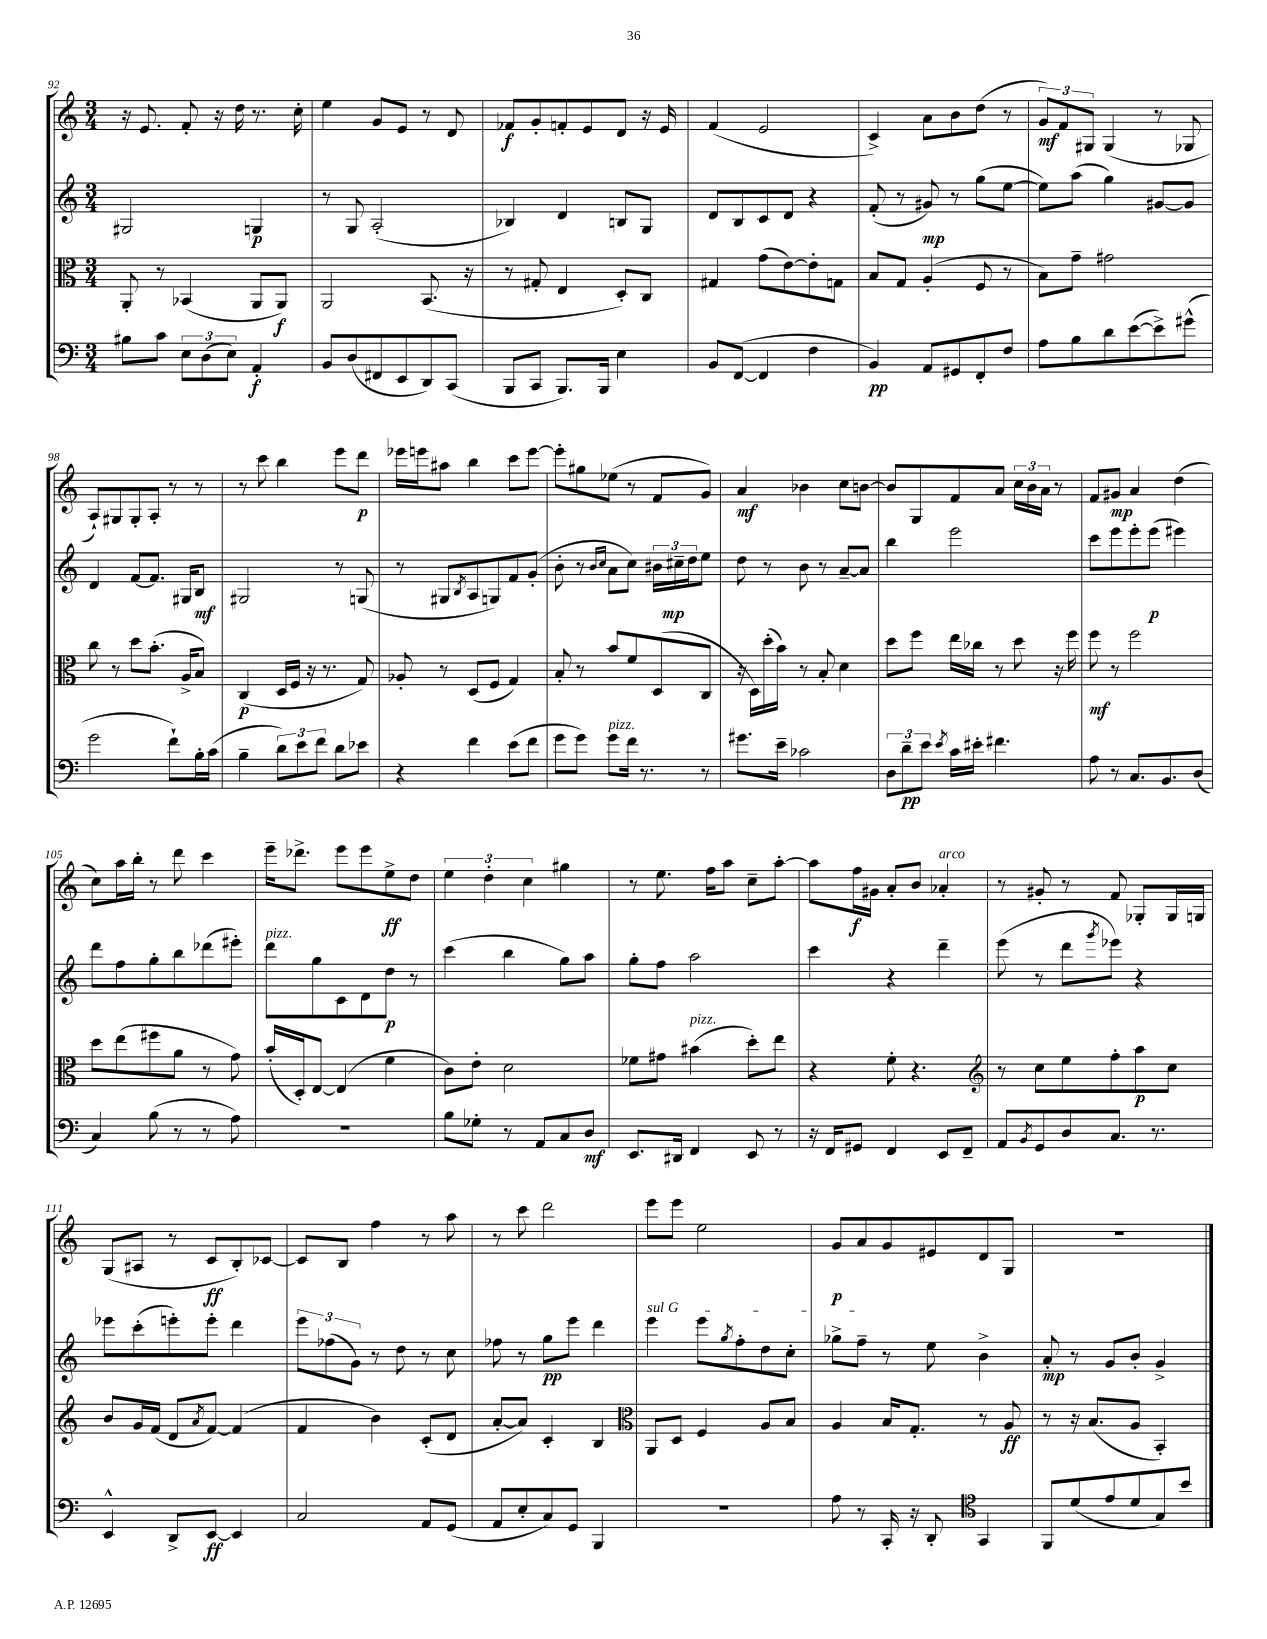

**kern	**kern	**kern	**kern
*staff4	*staff3	*staff2	*staff1
*clefF4	*clefC3	*clefG2	*clefG2
*k[]	*k[]	*k[]	*k[]
*M3/4	*M3/4	*M3/4	*M3/4
8B#\L	8AA'/	2G#/	16r
.	.	.	8.e/
8c\J	8r	.	.
12E\L	(4BB-/	.	8f'/
(12D\	.	.	.
.	.	.	16r
12E\J)	.	.	.
.	.	.	16dd\
4AA'/	8AA/L	4G/	8.r
.	8AA/J)	.	.
.	.	.	16cc'\
=	=	=	=
8BB/L	2AA/	8r	4ee\
(8D/	.	8G/	.
8FF#/	.	(2A'/	8g/L
8EE/	.	.	8e/J
8DD/)	(8.BB/	.	8r
(8CC/J	.	.	8d/
.	16r	.	.
=	=	=	=
8BBB/L	8r	4B-/)	8f-/L
8CC/J	8G#'/	.	8g'/
8.BBB/L)	4E/	4d/	8f'/
.	.	.	8e/
16BBB/Jk	.	.	.
4E\	8D'/L)	8B/L	8d/J
.	8C/J	8G/J	16r
.	.	.	16e/
=	=	=	=
8BB/L	4G#/	8d/L	(4f/
([8FF/J	.	8B/	.
4FF/]	(8g\L	8c/	2e/
.	[8e\)	8d/J	.
4F\	8e'\]	4r	.
.	8G\J	.	.
=	=	=	=
4BB/)	8B/L	(8f'/	4c^/)
.	8G/J	8r	.
8AA/L	(4A'/	8g#/)	8a\L
8GG#/	.	8r	8b\
8FF'/	8F/	(8gg\L	(8dd\J
8F/J	8r	[8ee\J	8r
=	=	=	=
8A\L	8B\L)	8ee\]L)	12g/L)
.	.	.	12f/
8B\	8g~\J	(8aa\J	.
.	.	.	12G#/J
8d\	2g#\	4gg\)	(4G#/
([8e\	.	.	.
8e^\])	.	[8g#/L	8r
(8g#^^\J	.	8g#/]J	8G-/
=	=	=	=
2g\	8cc\	4d/	8A`/L)
.	8r	.	8G#/
.	8dd\L	[8f/L	8G#'/
.	(8.b'\J	8.f/]J	8A'/J
8f`\L)	.	.	8r
.	16A^/LK	16G#/LK	.
16B'\L	8B/J)	8B/J	8r
(16c\JJ	.	.	.
=	=	=	=
4B~\	(4C/	2G#/	8r
.	.	.	8ccc\
12d\L)	16D/LL	.	4bb\
.	16F/JJ	.	.
12e\	.	.	.
.	16r	.	.
12f\J	.	.	.
.	8.r	.	.
8d\L	.	8r	8eee\L
8e-\J	8G/)	(8G/	8ddd\J
=	=	=	=
4r	8A-'/	8r	16eee-\LL
.	.	.	16eee\J
.	8r	8G#/L	8aa#\J
.	.	8qB/	.
4f\	(8D/L	8A/	4bb\
.	8F/J	8G/)	.
(8e\L	4G/)	8f/	8ccc\L
8f\J	.	(8g'/J	[8eee\J
=	=	=	=
8g\L	8B'/	8b'\	8eee'\]L
8g\J)	8r	8r	8gg#\
.	.	16qqb/LL	.
.	.	16qqcc/JJ	.
8g\L	8b/L	8a\L	(8ee-\J
16f\Jk	8f/	8cc\J)	8r
8.r	.	.	.
.	(8D/	24b#\LL	8f/L
.	.	24cc#~\	.
.	.	24dd\J	.
8r	8C/J	8ee\J	8g/J)
=	=	=	=
8.g#\L	16r	8dd\	4a/
.	16D\LL)	.	.
.	(16dd'\	8r	.
16e~\Jk	16b\JJ)	.	.
2c-\	8r	8b\	4b-\
.	8B'/	8r	.
.	4d\	[8a~/L	8cc\L
.	.	8a/]J	[8b\J
=	=	=	=
12D\L	8dd\L	4bb\	8b/]L
12d~\	.	.	.
.	8ff\J	.	8G/
12e\J	.	.	.
8qe/	.	.	.
16c\LL	16ee\LL	2eee\	8f/
16e#'\JJ	16cc-\JJ	.	.
4.f#\	8r	.	8a/J
.	8dd\	.	24cc\LL
.	.	.	24b\
.	.	.	24a\JJ
.	16r	.	8r
.	16ff\	.	.
=	=	=	=
8A\	8ff\	8ccc\L	8f/L
8r	8r	8eee\	8g#/J
8.C/L	2ff\	8eee'\	4a/
.	.	(8eee\J	.
8.BB/	.	.	.
.	.	4eee#\)	(4dd\
(8D/J	.	.	.
=	=	=	=
4C/)	8dd\L	8ddd\L	8cc\L)
.	(8ee\	8ff\	16aa\L
.	.	.	16bb'\JJ
(8B\	8ff#\	8gg'\	8r
8r	8a\J	8bb\	8ddd\
8r	8r	(8ddd-\	4ccc\
8A\)	8g\)	8eee#'\J)	.
=	=	=	=
2.r	(16b'/LL	8ddd\L	16eee~\LK
.	16D'/J)	.	8.ddd-^\J
.	[8E/J	8gg\	.
.	(4E/]	8c\	8eee\L
.	.	8d\	8eee\
.	4f\	8dd\J	8ee^\
.	.	8r	8dd\J
=	=	=	=
8B\L	8c\L)	(4ccc\	6ee\
8G-'\J	8e'\J	.	.
.	.	.	6dd'\
8r	2d\	4bb\	.
.	.	.	6cc\
8AA/L	.	.	.
8C/	.	8gg\L)	4gg#\
8D/J	.	8aa\J	.
=	=	=	=
8.EE/L	8f-\L	8gg'\L	8r
.	8g#\J	8ff\J	8.ee\
16DD#/Jk	.	.	.
4FF/	(4b#\	2aa\	.
.	.	.	16ff\LK
.	.	.	8aa\J
8EE/	8dd'\L)	.	8cc~\L
8r	8ee\J	.	[8aa'\J
=	=	=	=
16r	4r	4ccc\	8aa\]L
16FF/LK	.	.	.
8GG#/J	.	.	16ff\L
.	.	.	16g#\JJ
4FF/	8f'\	4r	8a'/L
.	4.r	.	8b/J
8EE/L	.	4ddd~\	4a-'/
8FF~/J	.	.	.
=	=	=	=
*	*clefG2	*	*
8AA/L	8r	(8eee\	8r
8qBB/	.	.	.
8GG/	8cc\L	8r	8g#'/
8D/	8ee\	8ddd\L	8r
.	.	8qggg/	.
8.C/J	8ff'\	8eee-\J)	8f/
.	8aa\	4r	8G-'/L
8.r	.	.	.
.	8cc\J	.	16G-/L
.	.	.	16G/JJ
=	=	=	=
4EE^^/	8b/L	8eee-\L	(8G/L
.	16g/L	(8ccc'\	8A#/J
.	(16f/JJ	.	.
8DD^/L	8d/L	8eee'\)	8r
.	8qa/	.	.
[8EE/J	[8f/J)	8eee'\J	8c/L
4EE/]	(4f/]	4ddd\	8B'/)
.	.	.	[8c-/J
=	=	=	=
2C/	4f/	12eee\L	8c-/]L
.	.	(12ff-\	.
.	.	.	8B/J
.	.	12g\J)	.
.	4b\)	8r	4ff\
.	.	8dd\	.
8AA/L	(8c'/L	8r	8r
(8GG/J	8d/J	8cc\	8aa\
=	=	=	=
8AA/L	[8a'/L	8ff-\	8r
8E'/	8a/]J)	8r	8ccc\
8C/)	4c'/	8gg\L	2ddd\
8GG/J	.	8eee\J	.
4BBB/	4B/	4ddd\	.
=	=	=	=
*	*clefC3	*	*
2.r	8AA/L	4eee\	8eee\L
.	8D/J	.	8eee\J
.	4F/	8eee\L	2ee\
.	.	8qgg/	.
.	.	8ff'\	.
.	8A/L	8dd\	.
.	8B/J	8cc'\J	.
=	=	=	=
8A\	4A/	8gg-^\L	8g/L
8r	.	8ff~\J	8a/
16CC'/	16B/LK	8r	8g/
16r	8.G'/J	.	.
8DD'/	.	8ee\	8e#/
*clefC4	*	*	*
4GG/	8r	4b^\	8d/
.	8A/	.	8G/J
=	=	=	=
8FF/L	8r	8a'/	2.r
(8d/	16r	8r	.
.	(8.B/L	.	.
8e/	.	8g/L	.
8d/	8A/J	8b'/J	.
8G/)	4BB'/)	4g^/	.
8b/J	.	.	.
==	==	==	==
*-	*-	*-	*-
